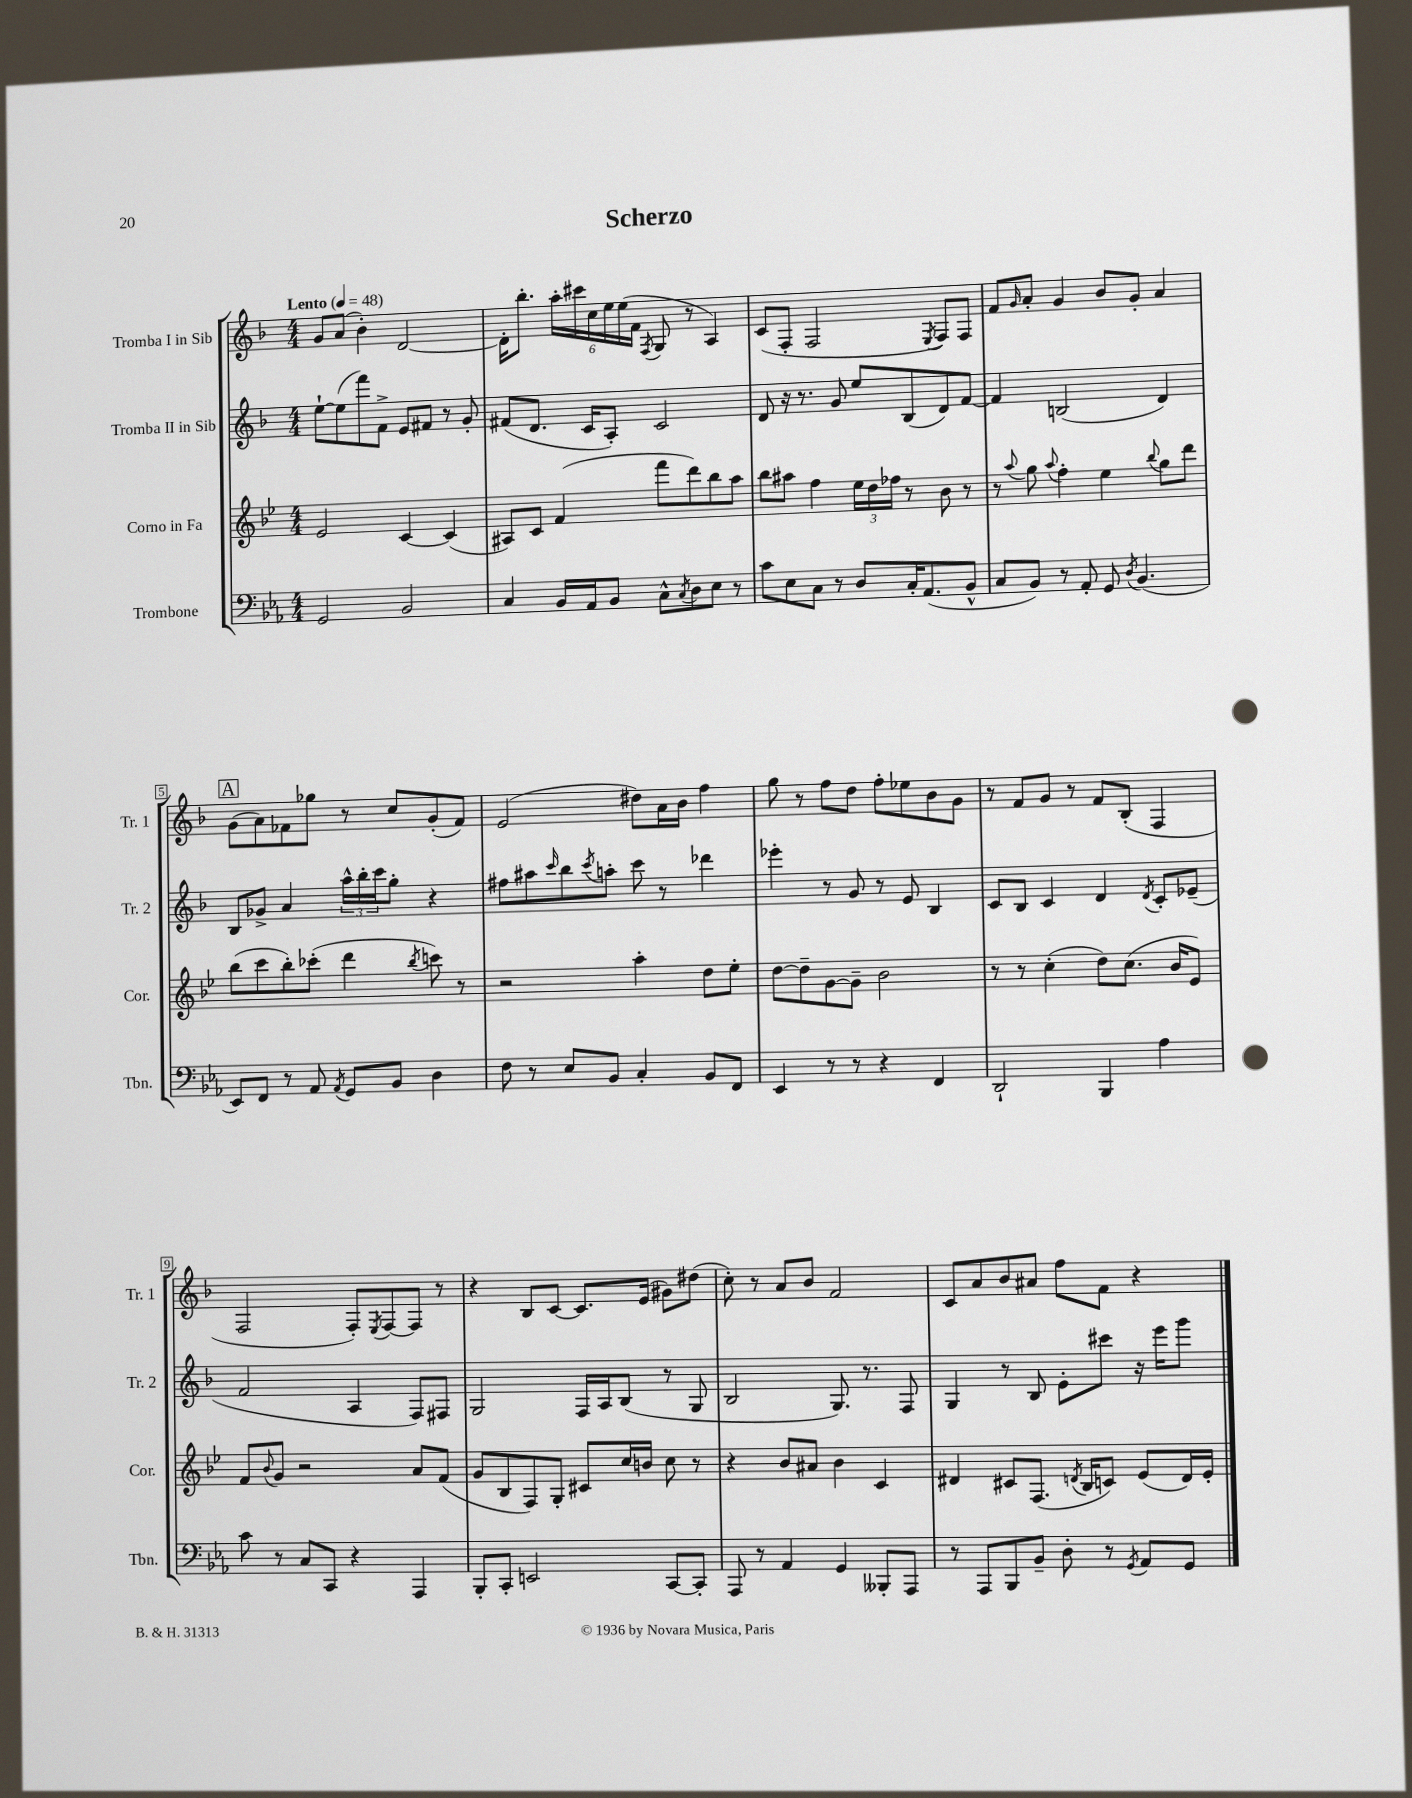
\header { title = "Scherzo" }
<<
\new StaffGroup <<
\new Staff = "s0" \with { instrumentName = "Tromba I in Sib" shortInstrumentName = "Tr. 1" } {
    \clef treble \key f \major \numericTimeSignature \time 4/4 \tempo "Lento" 4 = 48
    g'8 a'8( bes'4-.) d'2~ |
    d'16-. bes''8.-. \tuplet 6/4 { a''16-. cis'''16 c''16 e''16 e''16( f'16 } \acciaccatura { f8 } g8 r8 a4) |
    c'8( f8-. f2 \acciaccatura { e8 } f8) f8 |
    f'8 \grace { g'16 } a'8-. g'4 bes'8 g'8-. a'4 |
    \mark \markup { \box "A" } g'8( a'8) fes'8 ges''8 r8 c''8 g'8-.( fes'8) |
    e'2( dis''8) a'16 bes'16 f''4 |
    g''8 r8 f''8 d''8 f''8-. ees''8 bes'8 g'8 |
    r8 f'8 g'8 r8 f'8 bes8-.( f4 |
    f2 f8-.) \acciaccatura { e8 } f8~ f8 r8 |
    r4 bes8 c'8~ c'8. e'16( gis'8) dis''8( |
    c''8-.) r8 a'8 bes'8 f'2 |
    c'8 a'8 bes'8 ais'8 f''8 f'8 r4 \bar "|." |
}
\new Staff = "s1" \with { instrumentName = "Tromba II in Sib" shortInstrumentName = "Tr. 2" } {
    \clef treble \key f \major \numericTimeSignature \time 4/4
    e''8~-! e''8( f'''8) f'8-> e'8 fis'8 r8 g'8-. |
    fis'8( d'8. c'16 a8-.) c'2 |
    d'8 r16 r8. g'8 e''8 bes8( d'8) f'8~ |
    f'4 b2( d'4) |
    \mark \markup { \box "A" } bes8 ges'8-> a'4 \tuplet 3/2 { a''16-^ bes''16-. c'''16 } g''8-. r4 |
    fis''8 ais''8 \grace { c'''16 } bes''8 \acciaccatura { c'''8 } a''8-. c'''8 r8 des'''4 |
    ees'''4-. r8 g'8 r8 e'8 bes4 |
    c'8 bes8 c'4 d'4 \acciaccatura { d'8 } c'8-. ees'8--( |
    f'2 a4 f8) fis8 |
    g2 f16 a16 bes8( r8 g8 |
    bes2 g8.) r8. f8 |
    g4 r8 bes8 e'8-. cis'''8 r16 e'''16 g'''8 \bar "|." |
}
\new Staff = "s2" \with { instrumentName = "Corno in Fa" shortInstrumentName = "Cor." } {
    \clef treble \key bes \major \numericTimeSignature \time 4/4
    ees'2 c'4~ c'4( |
    ais8) c'8 f'4( f'''8 d'''8) bes''8 a''8 |
    bes''8 ais''8 f''4 \tuplet 3/2 { ees''16 d''16 fes''16 } r8 bes'8 r8 |
    r8 \appoggiatura { a''8 } g''8 \appoggiatura { a''8 } f''4-. ees''4 \appoggiatura { bes''8 } g''8 d'''8 |
    \mark \markup { \box "A" } bes''8( c'''8 bes''8-.) ces'''8-.( d'''4 \acciaccatura { bes''8 } c'''8) r8 |
    r2 a''4-. d''8 ees''8-. |
    d''8~ d''8-- g'8~ g'8-- bes'2 |
    r8 r8 c''4-.( d''8) c''8.( bes'16 ees'8) |
    f'8 \appoggiatura { bes'8 } g'8 r2 a'8 f'8( |
    g'8 bes8 f8) g8-. cis'8 c''16 b'16 c''8 r8 |
    r4 bes'8 ais'8 bes'4 c'4 |
    dis'4 cis'8 f8.( \acciaccatura { d'8 } bes16 c'8) ees'8( d'16) ees'16-. \bar "|." |
}
\new Staff = "s3" \with { instrumentName = "Trombone" shortInstrumentName = "Tbn." } {
    \clef bass \key ees \major \numericTimeSignature \time 4/4
    g,2 bes,2 |
    c4 bes,16 aes,16 bes,8 c8-^ \acciaccatura { c8 } d8 ees8 r8 |
    c'8 ees8 c8 r8 d8 c16-. aes,8.( bes,8-^ |
    c8 bes,8) r8 aes,8-. g,8 \acciaccatura { d8 } bes,4.( |
    \mark \markup { \box "A" } ees,8) f,8 r8 aes,8 \acciaccatura { aes,8 } g,8 bes,8 d4 |
    f8 r8 ees8 bes,8 c4-. bes,8 f,8 |
    ees,4 r8 r8 r4 f,4 |
    d,2-! bes,,4 aes4 |
    c'8 r8 c8 c,8 r4 aes,,4 |
    bes,,8-. c,8-. e,2 c,8~ c,8-. |
    aes,,8 r8 aes,4 g,4 beses,,8-. aes,,8 |
    r8 aes,,8 bes,,8 bes,8-- d8-. r8 \acciaccatura { g,8 } aes,8 g,8 \bar "|." |
}
>>
>>
\layout { \context { \Score \override BarNumber.stencil = #(make-stencil-boxer 0.1 0.3 ly:text-interface::print) } }
